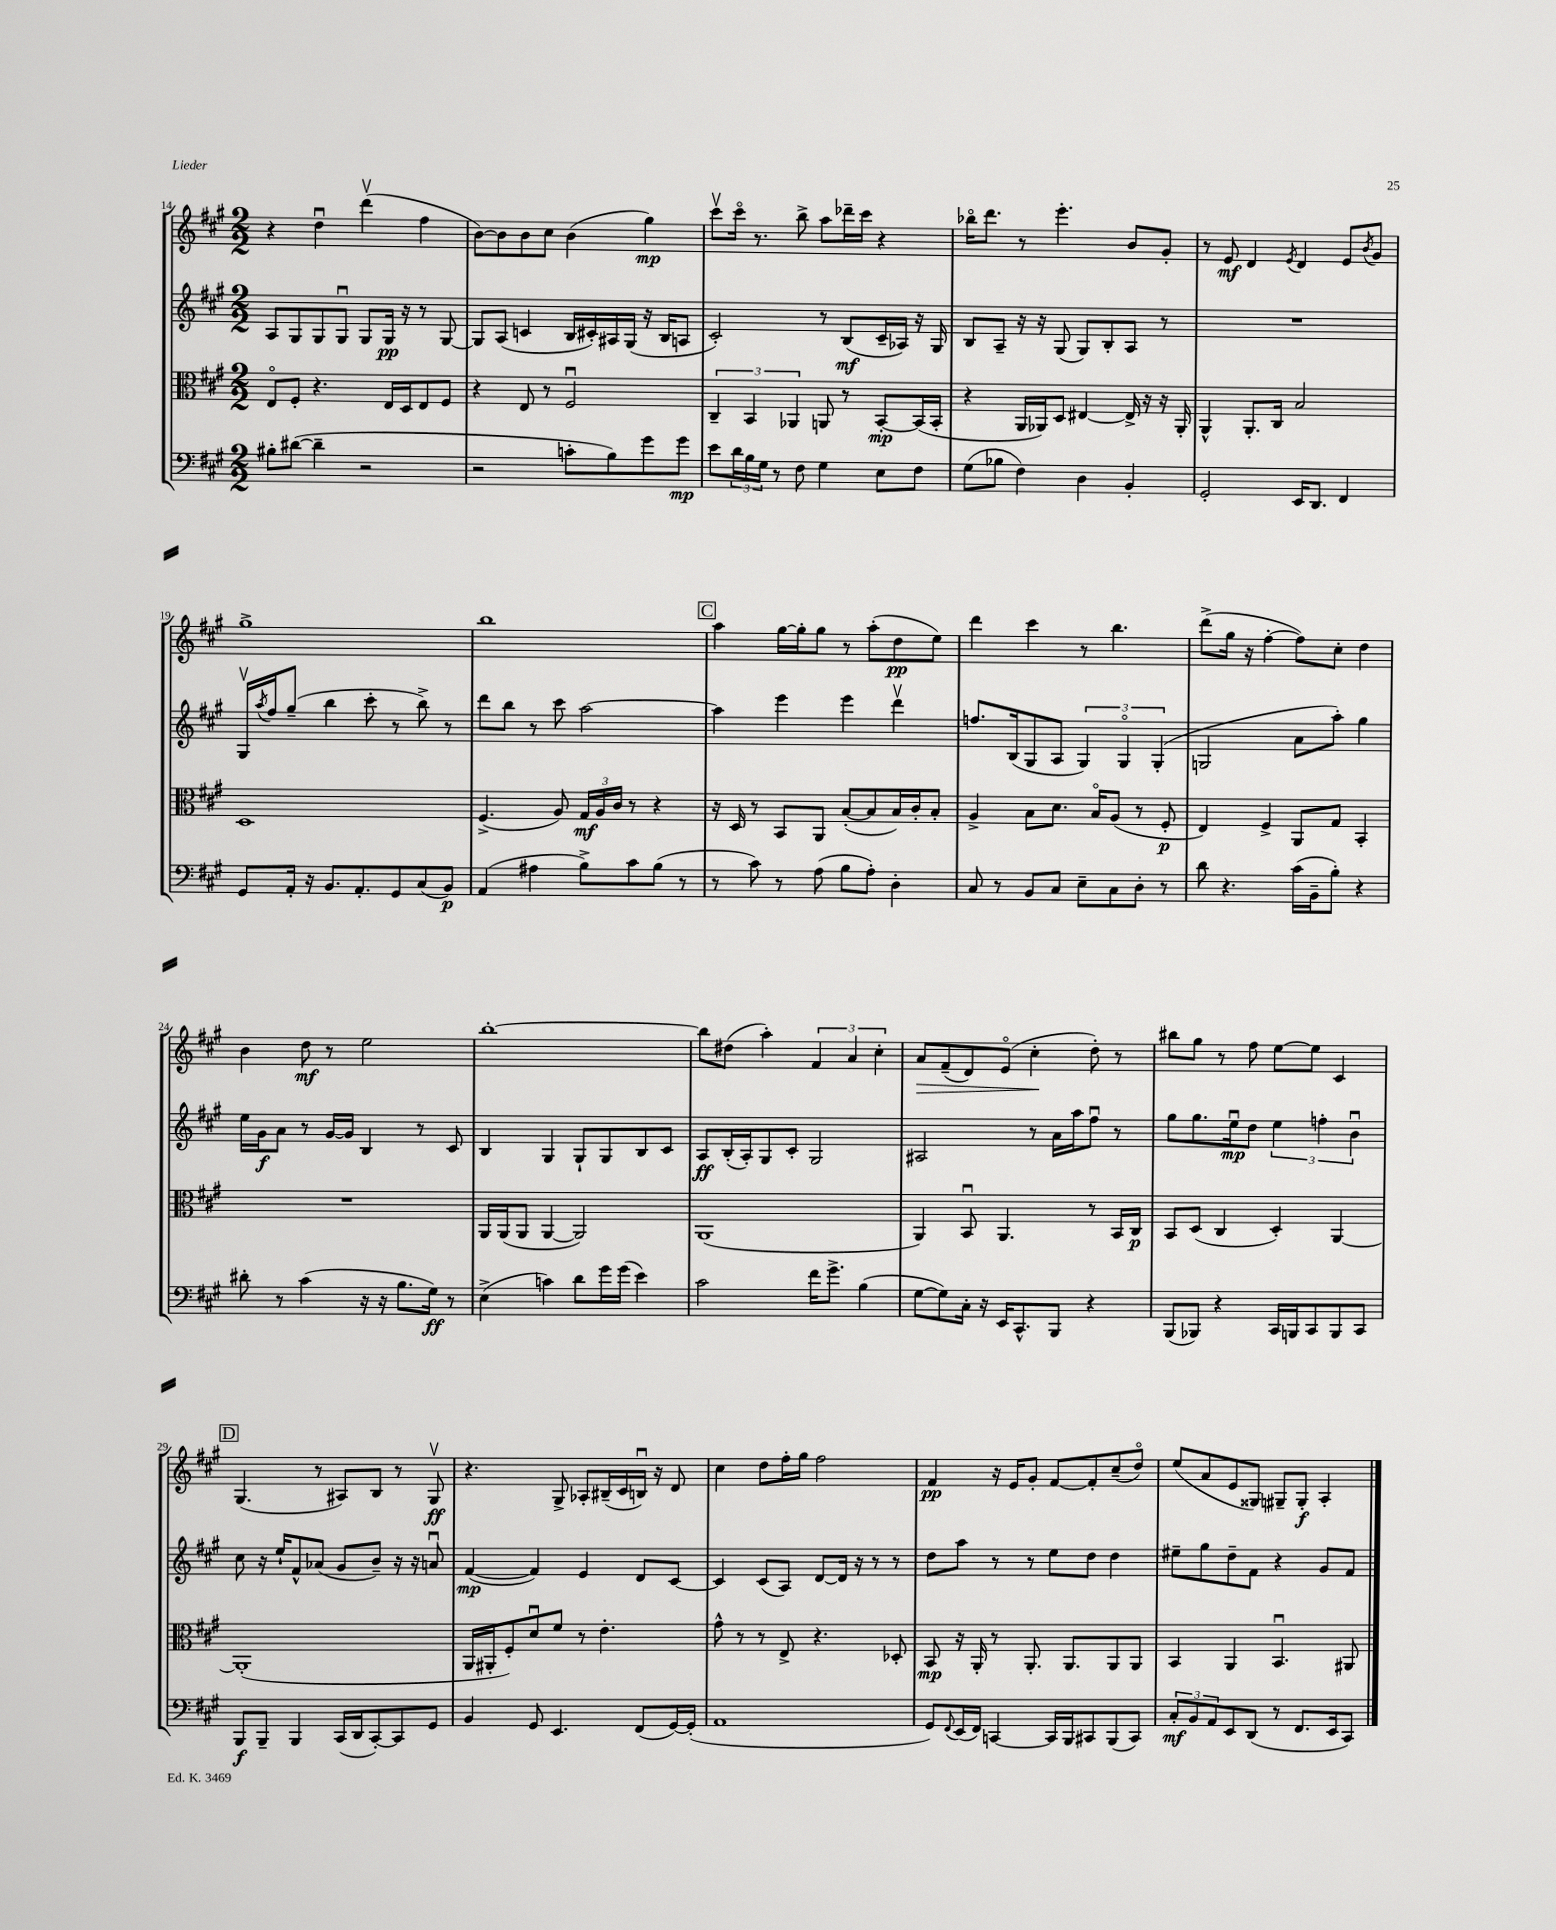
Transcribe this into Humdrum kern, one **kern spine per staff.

**kern	**kern	**kern	**kern
*staff4	*staff3	*staff2	*staff1
*clefF4	*clefC3	*clefG2	*clefG2
*k[f#c#g#]	*k[f#c#g#]	*k[f#c#g#]	*k[f#c#g#]
*M2/2	*M2/2	*M2/2	*M2/2
8B#'	8Eo	8A	4r
([8d#	8F#'	8G#	.
4d#~]	4.r	8G#	4ddu
.	.	8G#u	.
2r	.	8G#	(4dddv
.	16E	16G#	.
.	16D	16r	.
.	8E	8r	4ff#
.	8F#	[8G#	.
=	=	=	=
2r	4r	8G#]	[8b)
.	.	(8A	8b]
.	8E	4c	8b
.	8r	.	8cc#
8c'	2F#u	16B	(4b
.	.	16c#')	.
8B)	.	16A#	.
.	.	(16G#	.
8g#	.	16r	4gg#)
.	.	16B	.
8g#	.	8A	.
=	=	=	=
8e	6C#~	2c#')	8ccc#v
24d	.	.	16ccc#o
24B	6BB	.	.
.	.	.	8.r
24G#	.	.	.
8r	.	.	.
.	6AA-	.	.
8F#	.	.	8bb^
4G#	8AA	8r	8aa
.	8r	(8B	16ddd-~
.	.	.	16ccc#
8E	[8BB'	16c#~	4r
.	.	16A-)	.
8F#	(16BB]	16r	.
.	16BB'	16G#	.
=	=	=	=
(8G#	4r	8B	16bb-o
.	.	.	8.ddd
8B-	.	8A~	.
4F#)	16AA	16r	8r
.	16AA-)	16r	.
.	8D	(8G#	4.eee'
4D	[4E#	8G#)	.
.	.	8B'	.
4BB'	16E#^]	8A	8b
.	16r	.	.
.	16r	8r	8g#'
.	16AA-'	.	.
=	=	=	=
2GG#'	4AA^^	1r	8r
.	.	.	8e
.	8.AA'	.	4d
.	16C#	.	.
.	.	.	8qe
16EE	2B	.	4d
8.DD	.	.	.
4FF#	.	.	8e
.	.	.	8qb
.	.	.	8g#
=	=	=	=
8GG#	1D	16G#v	1gg#^
.	.	8qaa	.
.	.	16ff#	.
16AA'	.	(8gg#~	.
16r	.	.	.
8.BB	.	4bb	.
8.AA'	.	.	.
.	.	8ccc#'	.
8GG#	.	8r	.
(8C#	.	8bb^)	.
8BB)	.	8r	.
=	=	=	=
(4AA	(4.F#^	8ddd	1bb
.	.	8bb	.
4A#	.	8r	.
.	8A)	8ccc#	.
8B^)	24G#	[2aa	.
.	24A	.	.
.	24c#	.	.
8c#	8r	.	.
(8B	4r	.	.
8r	.	.	.
=	=	=	=
8r	16r	4aa]	4aa
.	16D	.	.
8c#)	8r	.	.
8r	8BB	4eee	[16gg#
.	.	.	16gg#']
(8A	8AA	.	8gg#
8B	([8B'	4eee	8r
8A')	8B]	.	(8aa'
4D'	16B)	4dddv	8dd
.	16c#'	.	.
.	8B'	.	8ee)
=	=	=	=
8C#	4A^	8.ff	4ddd
8r	.	.	.
.	.	(16B	.
8BB	8B	8G#	4ccc#
8C#	8.d	8A	.
8E~	.	6G#)	8r
.	16Bo	.	.
8C#	(8A	.	4.bb
.	.	6G#o	.
8D'	8r	.	.
.	.	(6G#'	.
8r	8F#'	.	.
=	=	=	=
8d	4E)	2G	(8ddd^
4.r	.	.	16gg#
.	.	.	16r
.	4F#^	.	[4ff#'
(16c#	8AA	8a	8ff#])
16BB~	.	.	.
8B')	8G#	8aa')	8cc#'
4r	4BB'	4gg#	4dd
=	=	=	=
8d#'	1r	16ee	4b
.	.	16g#	.
8r	.	8a	.
(4c#	.	8r	8dd
.	.	[16g#	8r
.	.	16g#]	.
16r	.	4B	2ee
16r	.	.	.
8.B	.	.	.
.	.	8r	.
16G#)	.	.	.
8r	.	8c#	.
=	=	=	=
(4E^	16AA	4B	[1bb'
.	(16AA	.	.
.	8AA	.	.
4c)	[4AA	4G#	.
8d	2AA])	8G#`	.
16g#	.	8G#	.
(16g#	.	.	.
4e)	.	8B	.
.	.	8c#	.
=	=	=	=
2c#	(1AA	8A	8bb]
.	.	(16B'	(8dd#
.	.	16A')	.
.	.	8G#	4aa')
.	.	8c#'	.
16f#	.	2G#	6f#
8.g#^	.	.	.
.	.	.	6a
(4B	.	.	.
.	.	.	6cc#'
=	=	=	=
[8G#	4AA)	2A#	8a
8G#])	.	.	(8f#~
16C#'	8BBu	.	8d)
16r	.	.	.
16EE	4.AA	.	(8eo
8.CC#^^	.	.	.
.	.	8r	4cc#'
8BBB	.	16a	.
.	.	16aa	.
4r	8r	8ff#u	8dd')
.	16BB	8r	8r
.	16C#	.	.
=	=	=	=
(8BBB	8BB	8gg#	8bb#
8BBB-)	(8D	8.gg#	8gg#
4r	4C#	.	8r
.	.	16eeu	.
.	.	8dd	8ff#
16CC#	4D')	6ee	[8ee
16BBB	.	.	.
8CC#	.	.	8ee]
.	.	6ff'	.
8BBB	[4AA	.	4c#
.	.	6bu	.
8CC#	.	.	.
=	=	=	=
8BBB	(1AA']	8cc#	(4.G#
8BBB~	.	16r	.
.	.	16ee`	.
4BBB	.	8f#^^	.
.	.	(8a-	8r
(16CC#	.	8g#	8A#)
16DD	.	.	.
[8CC#')	.	8b~)	8B
8CC#]	.	16r	8r
.	.	16r	.
8GG#	.	8au	8G#v
=	=	=	=
4BB	16AA	([4f#	4.r
.	16AA#'	.	.
.	8F#')	.	.
8GG#	8du	4f#])	.
4.EE	8f#	.	8G#^
.	8r	4e	8A-'
.	4.e'	.	(16B#~
.	.	.	16c#
(8FF#	.	8d	16Bu)
.	.	.	16r
[16GG#)	.	[8c#	8d
(16GG#']	.	.	.
=	=	=	=
1AA	8g#^^	4c#]	4cc#
.	8r	.	.
.	8r	(8c#	8dd
.	8E^	8A)	16ff#'
.	.	.	16gg#
.	4.r	[8d	2ff#
.	.	16d]	.
.	.	16r	.
.	.	8r	.
.	8D-'	8r	.
=	=	=	=
8GG#)	8BB	8dd	4f#
8qqFF#	.	.	.
(16EE	16r	8aa	.
16FF#)	16AA'	.	.
[4CC	8r	8r	16r
.	.	.	16e
.	8.AA'	8r	8g#'
16CC]	.	8ee	[8f#
16BBB	8.AA	.	.
8CC#	.	8dd	8f#']
(8BBB	8AA	4dd	(8cc#~
8CC#)	8AA	.	8ddo)
=	=	=	=
12C#'	4BB	8ee#~	(8ee
12BB	.	.	.
.	.	8gg#	8a
12AA	.	.	.
8EE	4AA	8dd~	8e
(8DD	.	8f#	8G##)
8r	4.BBu	4r	8G#~
8.FF#	.	.	8G#'
.	.	8g#	4A'
16EE	.	.	.
8CC#)	8AA#	8f#	.
==	==	==	==
*-	*-	*-	*-
